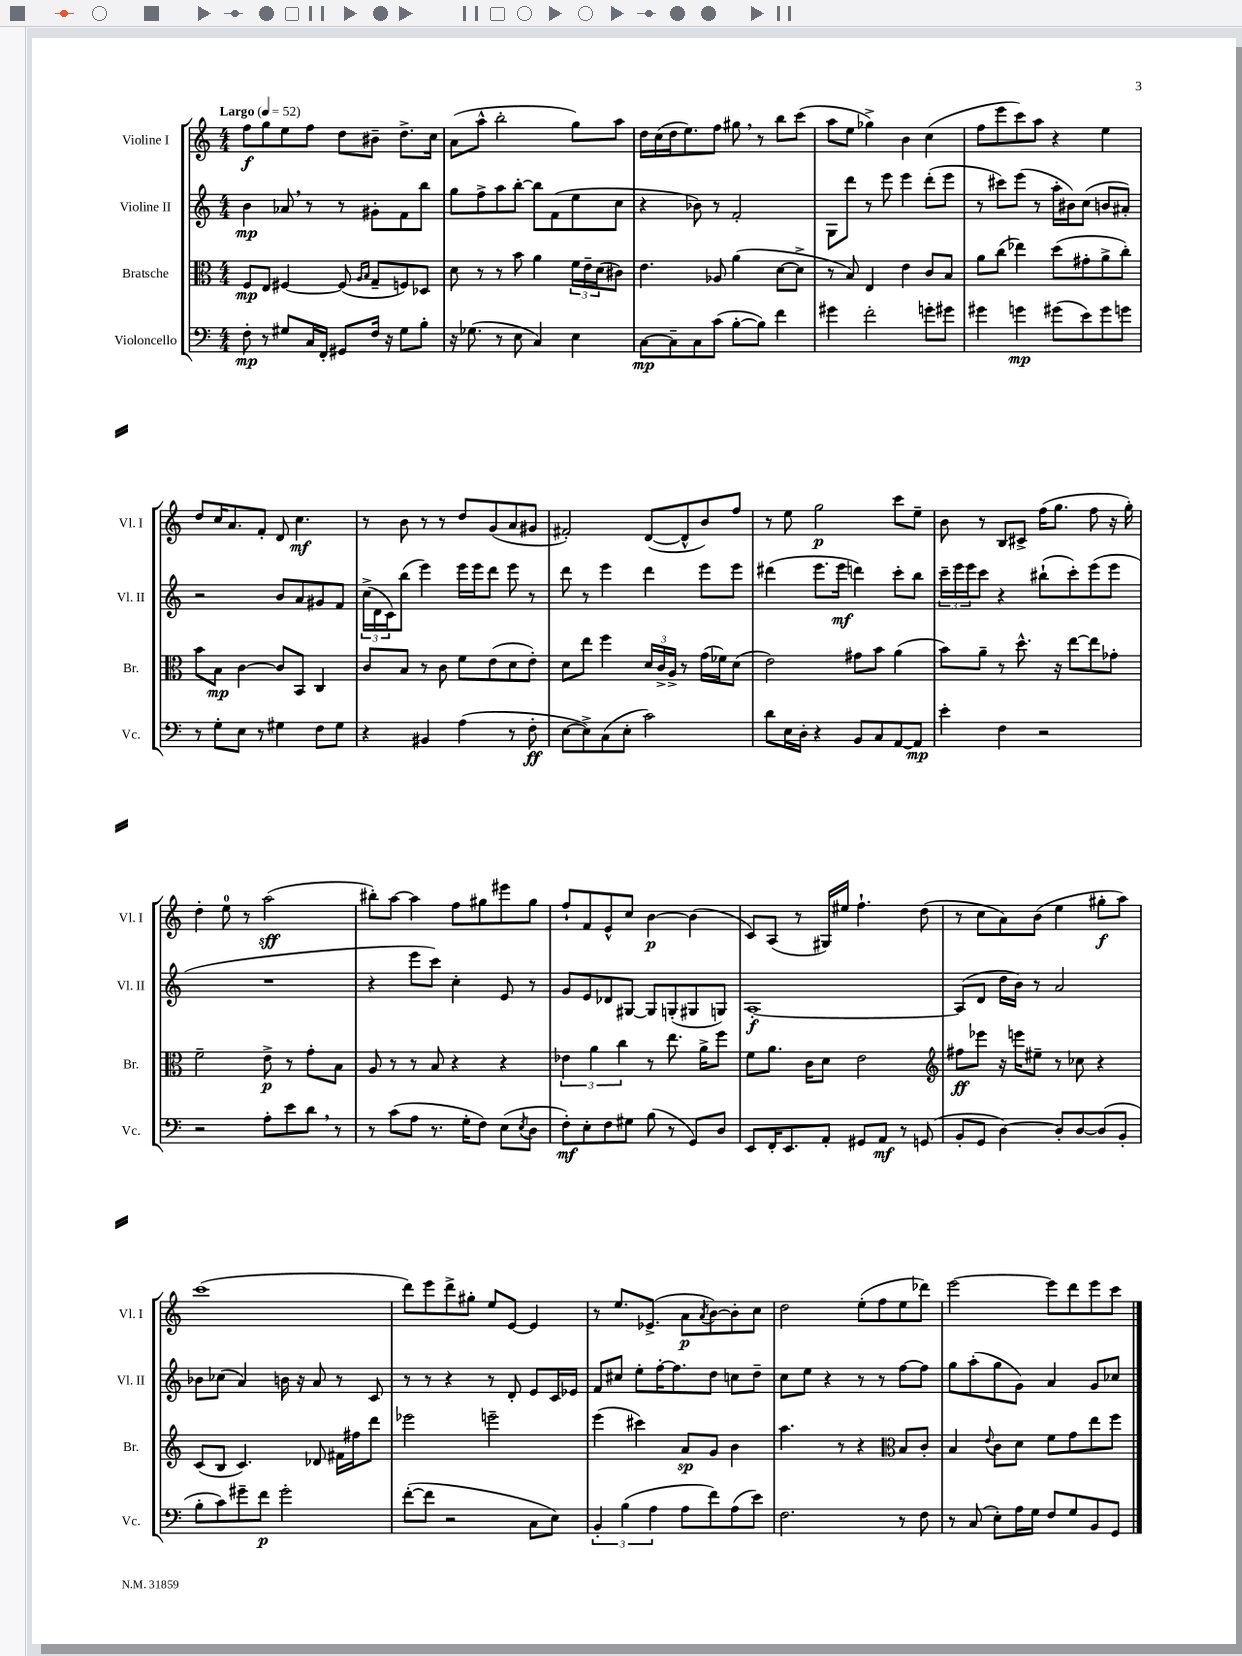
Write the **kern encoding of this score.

**kern	**kern	**kern	**kern
*staff4	*staff3	*staff2	*staff1
*clefF4	*clefC3	*clefG2	*clefG2
*k[]	*k[]	*k[]	*k[]
*M4/4	*M4/4	*M4/4	*M4/4
*MM52	*MM52	*MM52	*MM52
8F'\	8F/L	4b\	8ff\L
8r	8E/J	.	8gg\
8G#/L	[4F#/	8a-/	8ee\
16C/L	.	8r	8ff\J
16FF'/JJ	.	.	.
8GG#/L	(8F#/]	8r	8dd\L
.	16qqA/LL	.	.
.	16qqB/JJ	.	.
16F/Jk	8G~/L	8g#'\L	8b#~\J
16r	.	.	.
8G#\L	8F/)	8f\	8.dd^\L
8B'\J	8D-/J	8bb\J	.
.	.	.	16cc\Jk
=	=	=	=
16r	8d\	8gg\L	(8a\L
(8.G-\	.	.	.
.	8r	8ff^\	8aa^^\J
8r	8r	8aa\	2bb'\
8E\	8b\	[8bb'\J	.
4C/)	4a\	8bb\]L	.
.	.	(8f\	.
4E\	24f\LL	8ee\	8gg\L)
.	24e~\	.	.
.	(24d\J	.	.
.	8c#\J)	8cc\J	8aa\J
=	=	=	=
[8C\L	4.e\	4r	16dd\LL
.	.	.	(16cc\
8C~\]	.	.	16dd\J
.	.	.	8.ee\)
8C\	.	8b-\)	.
(8c\J	8A-/	8r	8ff\J
[8B'\L	(4a\	2f'/	8gg#\
8B\]J)	.	.	8r
4f\	[8d\L	.	8bb\L
.	8d^\]J	.	(8ccc\J
=	=	=	=
4g#\	8r	8G\L	8aa\L
.	8B/)	8ddd\J	8ee\J
2f'\	4E/	8r	4gg-^\)
.	.	8eee\	.
.	4e\	4eee\	4b\
8g'\L	8c/L	(8ddd'\L	(4cc\
8g#\J	8B/J	8eee\J	.
=	=	=	=
4g#\	8a\L	8r	8ff\L
.	(8cc\J	8ccc#\L)	8eee\
4g\	4ee-\)	(8eee\J	8ccc\)
.	.	8r	8aa\J
(8g#\L	(8dd\L	16aa'\LL	4r
.	.	16b#\J)	.
8e\)	8g#'\	(8cc\J	.
8g#\	8a^\	8b/L	4ee\
8g\J	8cc'\J)	8a#'/J)	.
=	=	=	=
8r	8b\L	2r	8dd/L
8G'\L	8B\J	.	16cc/K
.	.	.	8.a/
8E\J	[4c\	.	.
8r	.	.	8f'/J
4G#\	8c/]L	8b/L	8d/
.	8BB/J	8a/	4.cc\
8F\L	4C/	8g#/	.
8G#\J	.	8f/J	.
=	=	=	=
4r	8c/L	(24cc^\LL	8r
.	.	24d\	.
.	.	24c\J)	.
.	8B/J	(8bb\J	8b\
4BB#/	8r	4eee\)	8r
.	8c\	.	8r
(4A\	8f\L	16eee\LL	8dd/L
.	.	16eee\J	.
.	(8e\	8ddd\J	(8g/
8r	8d\	8eee\	8a/
8F'\	8e'\J)	8r	8g#/J
=	=	=	=
[8E\L	8d\L	8ddd\	2f#'/)
8E^\])	8ee\J	8r	.
(8C\	4ff\	4eee\	.
8E'\J	.	.	.
2c\)	24d/LL	4ddd\	([8d/L
.	24c^/	.	.
.	24A^/JJ	.	.
.	8r	.	8d^^/]
.	(16g\LL	8eee\L	8b/)
.	16f-\J)	.	.
.	(8d\J	8eee\J	8ff/J
=	=	=	=
8d\L	2e\)	(4ddd#\	8r
16E\L	.	.	8ee\
16D'\JJ	.	.	.
4r	.	8.eee\L	2gg\
.	.	16eee\Jk	.
8BB/L	8g#\L	4ddd\)	.
8C/	8b\J	.	.
[8AA/	(4a\	8ccc'\L	8ccc\L
8AA/]J	.	8bb\J	8ee~\J
=	=	=	=
4e'\	8b\L)	24ccc~\LL	8b\
.	.	24eee\	.
.	.	24eee\J	.
.	8a~\J	8ccc\J	8r
4F\	8r	4r	8B/L
.	8.dd^^\	.	8c#^/J
2r	.	(8bb#`\L	(16ff\LK
.	16r	.	8.gg\J
.	[8ee\L	8ccc'\)	.
.	8ee\]	(8eee\	8ff\
.	8g-'\J	8eee\J	16r
.	.	.	16gg'\)
=	=	=	=
2r	2f~\	1r	4dd'\
.	.	.	8ee\
.	.	.	8r
8A'\L	8e^\	.	(2aa\
8e\	8r	.	.
8d\J	8g'\L	.	.
8r	8B\J	.	.
=	=	=	=
8r	8A/	4r	8bb#'\L)
(8c\L	8r	.	[8aa\J
8A\J	8r	8eee\L	4aa\]
8.r	8B/	8ccc\J)	.
.	4r	4cc'\	8ff\L
16G'\LK	.	.	.
8F\J)	.	.	8gg#\
(8E\L	4r	8e/	8eee#\
8qE/	.	.	.
8D\J	.	8r	8gg#\J
=	=	=	=
8F'\L)	6e-\	8g/L	8ff`/L
8E'\	.	8e/	8f/
.	6a\	.	.
8F\	.	8d-/	8e^^/
.	6cc\	.	.
8G#\J	.	[8G#/J	8cc/J
(8B\	8r	8G#/]L	[4b\
8r	8.ee\	(8G'/	.
8GG/L)	.	8G#/	(4b\]
.	16a^\LK	.	.
8D/J	8ff\J	8G/J)	.
=	=	=	=
8EE/L	8f\L	[1A'	8c/L)
16FF'/K	8.a\J	.	(8A/J
8.EE/	.	.	.
.	.	.	8r
.	16c\LK	.	.
8AA'/J	8d\J	.	16G#/LL)
.	.	.	16ee#/JJ
8GG#/L	2e\	.	4.ff`\
8AA/J	.	.	.
8r	.	.	.
(8GG/	.	.	(8dd\
=	=	=	=
*	*clefG2	*	*
8BB'/L	8ff#\L	(8A/]L	8r
8GG/J	8eee-\J	8d/J	8cc\L
[4D\)	16r	16dd\LL	8a\)
.	16eee\LK	16b\JJ)	.
.	8ee#~\J	8r	(8b\J
8D'/]L	8r	2a/	4ee\
[8D/	8cc-\	.	.
(8D/]	4r	.	8gg#'\L
8BB'/J	.	.	8aa\J)
=	=	=	=
8B'\L	(8c/L	8b-\L	(1ccc
8c\)	8B/J	(8cc-\J	.
8g#~\	4.c/)	4a/)	.
8f\J	.	.	.
2g#'\	.	16b\	.
.	.	16r	.
.	8d-/	8a/	.
.	16f#\LL	8r	.
.	16ff#\J	.	.
.	8ddd\J	8c/	.
=	=	=	=
([8f'\L	2eee-\	8r	8ddd\L)
8f\]J	.	8r	8eee\
2r	.	4r	8ddd^\
.	.	.	8gg#'\J
.	2eee~\	8r	8ee/L
.	.	8d'/	[8e/J
8C\L	.	8e/L	4e/]
8E\J)	.	16c/L	.
.	.	16e-/JJ	.
=	=	=	=
6BB'/	(4eee\	8f/L	8r
.	.	8cc#/J	8.ee/L
(6B\	.	.	.
.	4ccc#\)	8ee'\L	.
.	.	.	(8.e-^/J
6A\	.	.	.
.	.	[16ff'\K	.
.	.	8.ff\]	.
8A\L	8a/L	.	8a\L
.	.	.	8qa/
8f\)	8g/J	8dd\J	[8b\)
(8A\	4b\	8cc\L	8b'\]
8e\J)	.	8dd~\J	8cc\J
=	=	=	=
2.F\	4.aa\	8cc\L	2dd\
.	.	8ee\J	.
.	.	4r	.
.	8r	.	.
.	4r	8r	(8ee'\L
.	.	8r	8ff\
*	*clefC3	*	*
8r	8B/L	[8ff\L	8ee\
8F\	8c'/J	8ff\]J	8ddd-\J)
=	=	=	=
8r	4B/	8gg\L	[2eee\
(8C/	.	(8aa'\	.
.	8qqe/	.	.
8E'\L)	8c\L	8gg\	.
16A\L	8d\J	8g\J)	.
16G\JJ	.	.	.
8F/L	8f\L	4a/	8eee\]L
8G/	8g\	.	8ddd\
8BB/	8ee\	8g/L	8eee\
8GG/J	8ff\J	8cc-/J	8ccc\J
==	==	==	==
*-	*-	*-	*-
